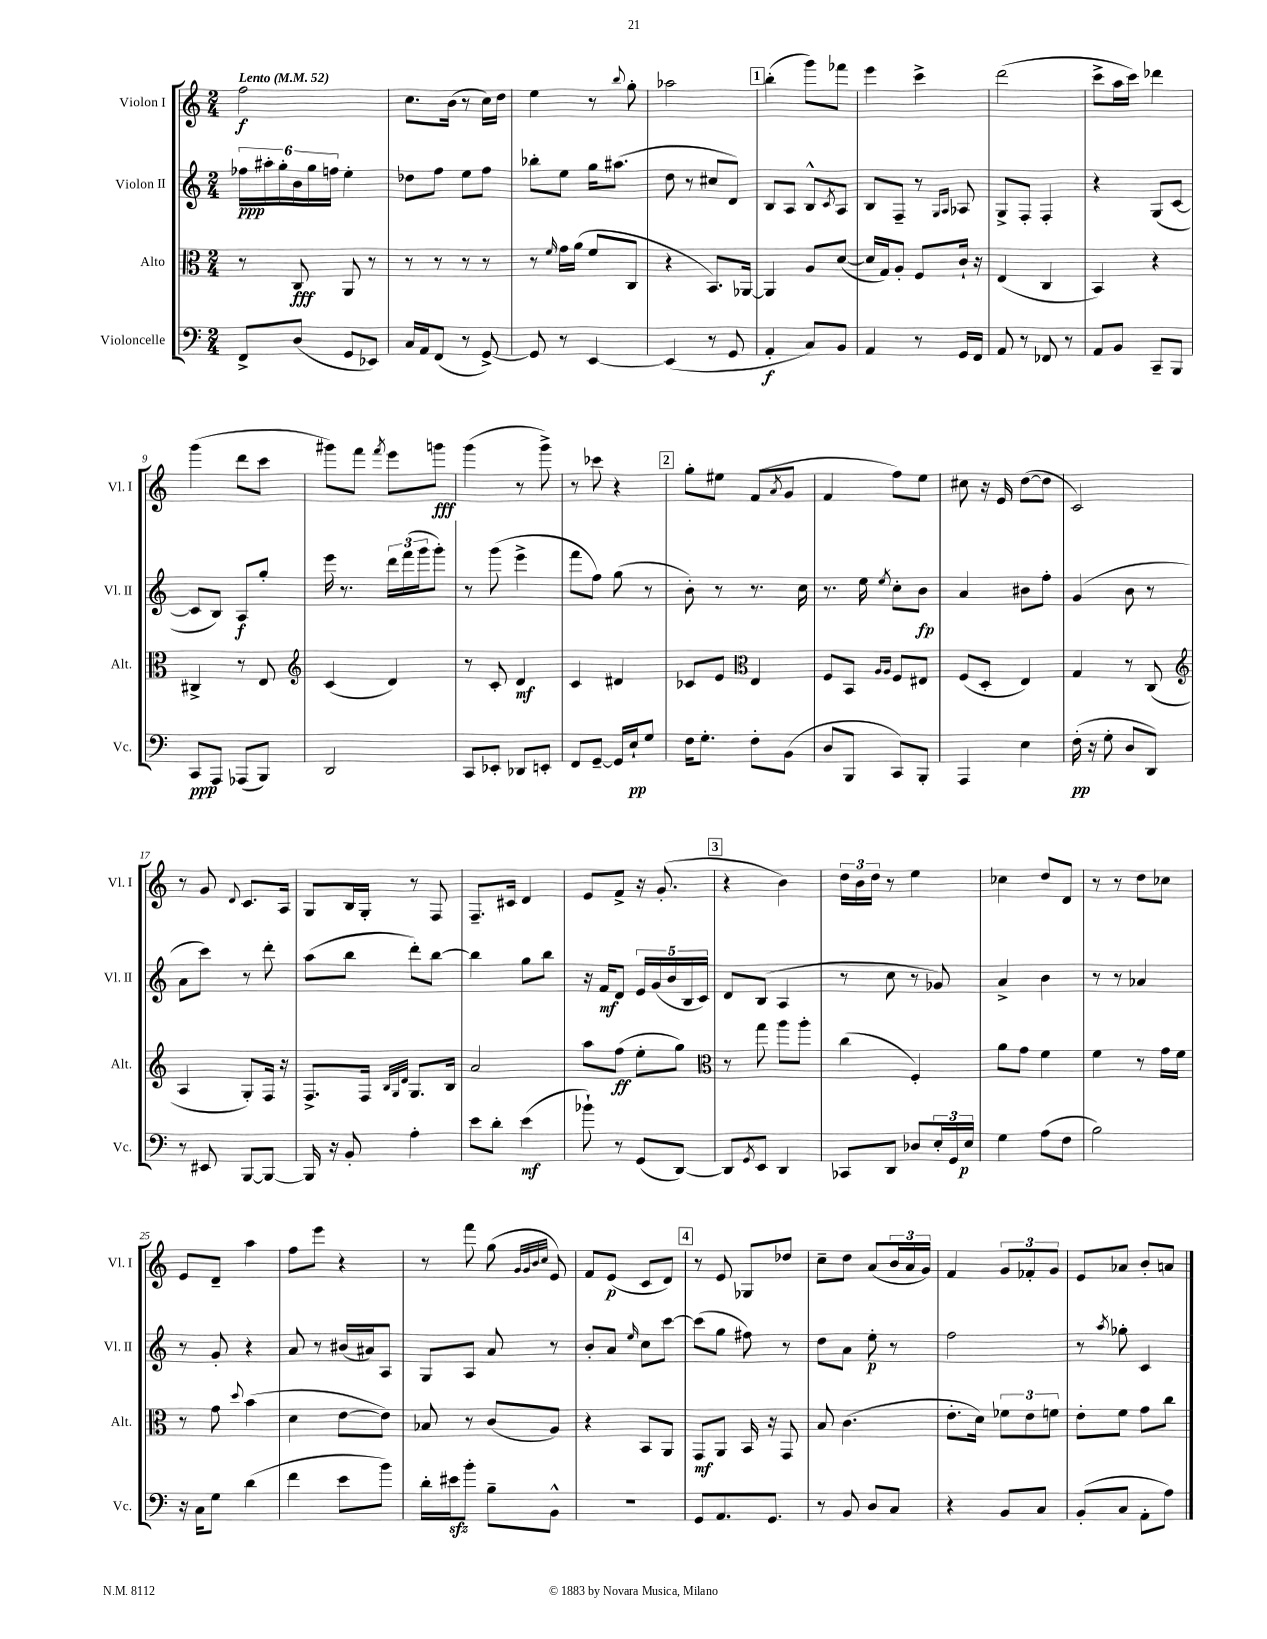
<<
\new StaffGroup <<
\new Staff = "s0" \with { instrumentName = "Violon I" shortInstrumentName = "Vl. I" } {
    \clef treble \key c \major \numericTimeSignature \time 2/4 \tempo "Lento" 4 = 52
    f''2\f |
    c''8. b'16( r8 c''16) d''16 |
    e''4 r8 \appoggiatura { b''8 } g''8-. |
    aes''2 |
    \mark \markup { \box "1" } b''4-.( g'''8) fes'''8 |
    e'''4 c'''4-> |
    d'''2( |
    c'''8-> a''16 c'''16) des'''4 |
    g'''4( d'''8 c'''8 |
    gis'''8) f'''8 \acciaccatura { f'''8 } e'''8 g'''8\fff |
    g'''4( r8 g'''8->) |
    r8 ces'''8 r4 |
    \mark \markup { \box "2" } g''8-. eis''8 f'8( \acciaccatura { a'8 } g'8 |
    f'4 f''8) e''8 |
    cis''8 r16 e'16 d''8~( d''8 |
    c'2) |
    r8 g'8 \appoggiatura { d'8 } c'8. a16 |
    g8 b16 g16-. r8 f8 |
    f8.-- cis'16 d'4 |
    e'8 f'8-> r16 g'8.-.( |
    \mark \markup { \box "3" } r4 b'4) |
    \tuplet 3/2 { d''16 b'16 d''16 } r8 e''4 |
    ces''4 d''8 d'8 |
    r8 r8 d''8 ces''8 |
    e'8 d'8-- a''4 |
    f''8 e'''8 r4 |
    r8 f'''8 g''8( \grace { g'32 g'32 b'32 c''32 } e'8) |
    f'8 e'8\p( c'8 d'8) |
    \mark \markup { \box "4" } r8 e'8 ges8 des''8 |
    c''8-- d''8 a'8( \tuplet 3/2 { b'16 a'16 g'16) } |
    f'4 \tuplet 3/2 { g'8 fes'8-. g'8 } |
    e'8 aes'8 b'8-. a'8 \bar "|." |
}
\new Staff = "s1" \with { instrumentName = "Violon II" shortInstrumentName = "Vl. II" } {
    \clef treble \key c \major \numericTimeSignature \time 2/4
    \tuplet 6/4 { fes''16\ppp ais''16-. g''16-. b'16 g''16 f''16 } e''4-. |
    des''8 f''8 e''8 f''8 |
    bes''8-. e''8 g''16 ais''8.( |
    d''8 r8 cis''8 d'8) |
    \mark \markup { \box "1" } b8 a8 b8-^ \acciaccatura { c'8 } a8 |
    b8 f8-- r8 \grace { g16 a16 } aes8 |
    g8-> f8-. f4-. |
    r4 g8( c'8~ |
    c'8 b8) a8\f g''8-. |
    e'''16 r8. \tuplet 3/2 { d'''16 f'''16( g'''16 } g'''8-.) |
    r8 g'''8( e'''4-> |
    f'''8 f''8) g''8( r8 |
    \mark \markup { \box "2" } b'8-.) r8 r8. c''16 |
    r8. e''16 \acciaccatura { e''8 } c''8-. b'8\fp |
    a'4 bis'8 f''8-. |
    g'4( b'8 r8 |
    a'8 c'''8) r8 d'''8-. |
    a''8( b''8 d'''8-.) b''8~ |
    b''4 g''8 b''8 |
    r16 f'16\mf d'8 \tuplet 5/4 { e'16 g'16( b'16 b16 c'16) } |
    \mark \markup { \box "3" } d'8 b8( a4 |
    r8 c''8 r8 ges'8) |
    a'4-> b'4 |
    r8 r8 aes'4 |
    r8 g'8-. r4 |
    a'8 r8 bis'16( ais'16) a8 |
    g8 a8 a'8 r8 |
    b'8-. a'8 \grace { e''16 } c''8 c'''8~ |
    \mark \markup { \box "4" } c'''8( g''8 fis''8) r8 |
    d''8 a'8 e''8-.\p r8 |
    f''2 |
    r8 \acciaccatura { a''8 } ges''8-. c'4 \bar "|." |
}
\new Staff = "s2" \with { instrumentName = "Alto" shortInstrumentName = "Alt." } {
    \clef alto \key c \major \numericTimeSignature \time 2/4
    r8 c8\fff a,8 r8 |
    r8 r8 r8 r8 |
    r8 \grace { f'16 } g'16 a'16( f'8 c8 |
    r4 b,8.) aes,16~ |
    \mark \markup { \box "1" } aes,4 a8 d'8~( |
    d'16 g16) a8-. f8 c'16-! r16 |
    e4( c4 |
    b,4) r4 |
    cis4-> r8 e8 |
    \clef treble c'4( d'4) |
    r8 c'8-. d'4\mf |
    c'4 dis'4 |
    \mark \markup { \box "2" } ces'8 e'8 \clef alto e4 |
    f8 b,8 \grace { a16 a16 } f8 eis8 |
    f8( d8-. e4) |
    g4 r8 c8( |
    \clef treble a4 g8-.) f16 r16 |
    f8.-> f16 \grace { b32 g32 d'32 } g8. b16 |
    a'2 |
    a''8 f''8\ff( e''8-. g''8) |
    \mark \markup { \box "3" } \clef alto r8 g''8 a''8 a''8-. |
    c''4( f4-.) |
    a'8 g'8 f'4 |
    f'4 r8 g'16 f'16 |
    r8 g'8 \appoggiatura { d''8 } b'4( |
    d'4 e'8~ e'8) |
    bes8 r8 c'8( a8) |
    r4 b,8 a,8 |
    \mark \markup { \box "4" } g,8\mf a,8 b,16 r16 g,8 |
    b8 c'4.( |
    e'8.-. d'16) \tuplet 3/2 { fes'8 e'8 f'8 } |
    e'8-. f'8 g'8 c''8 \bar "|." |
}
\new Staff = "s3" \with { instrumentName = "Violoncelle" shortInstrumentName = "Vc." } {
    \clef bass \key c \major \numericTimeSignature \time 2/4
    f,8-> d8( g,8 ees,8) |
    c16 a,16 f,8( r8 g,8~->) |
    g,8 r8 e,4~ |
    e,4( r8 g,8 |
    \mark \markup { \box "1" } a,4-.\f c8) b,8 |
    a,4 r8 g,16 f,16 |
    a,8 r8 fes,8 r8 |
    a,8 b,8 c,8-- b,,8 |
    c,8\ppp a,,8 aes,,8( b,,8) |
    d,2 |
    c,8 ees,8-. des,8 e,8-. |
    f,8 g,8~-- g,16 e16-!\pp g8 |
    \mark \markup { \box "2" } f16 g8.-. f8-. b,8( |
    d8 b,,8 c,8) b,,8-. |
    a,,4 e4 |
    f16-.\pp( r16 g8-. d8 d,8) |
    r8 eis,8 b,,8~ b,,8~ |
    b,,16 r16 b,8-. a4-. |
    e'8 d'8-. e'4\mf( |
    bes'8-!) r8 g,8( d,8~) |
    \mark \markup { \box "3" } d,8 \acciaccatura { g,8 } e,8 d,4 |
    ces,8 d,8 des8 \tuplet 3/2 { e16-. g,16 e16\p } |
    g4 a8( f8 |
    b2) |
    r16 c16 g8 d'4( |
    f'4 e'8 b'8) |
    d'16-. eis'16\sfz b'8-. b8-- b,8-^ |
    r2 |
    \mark \markup { \box "4" } g,8 a,8. g,8. |
    r8 b,8 d8 c8 |
    r4 b,8 c8 |
    b,8-.( c8 a,8-. a8) \bar "|." |
}
>>
>>
